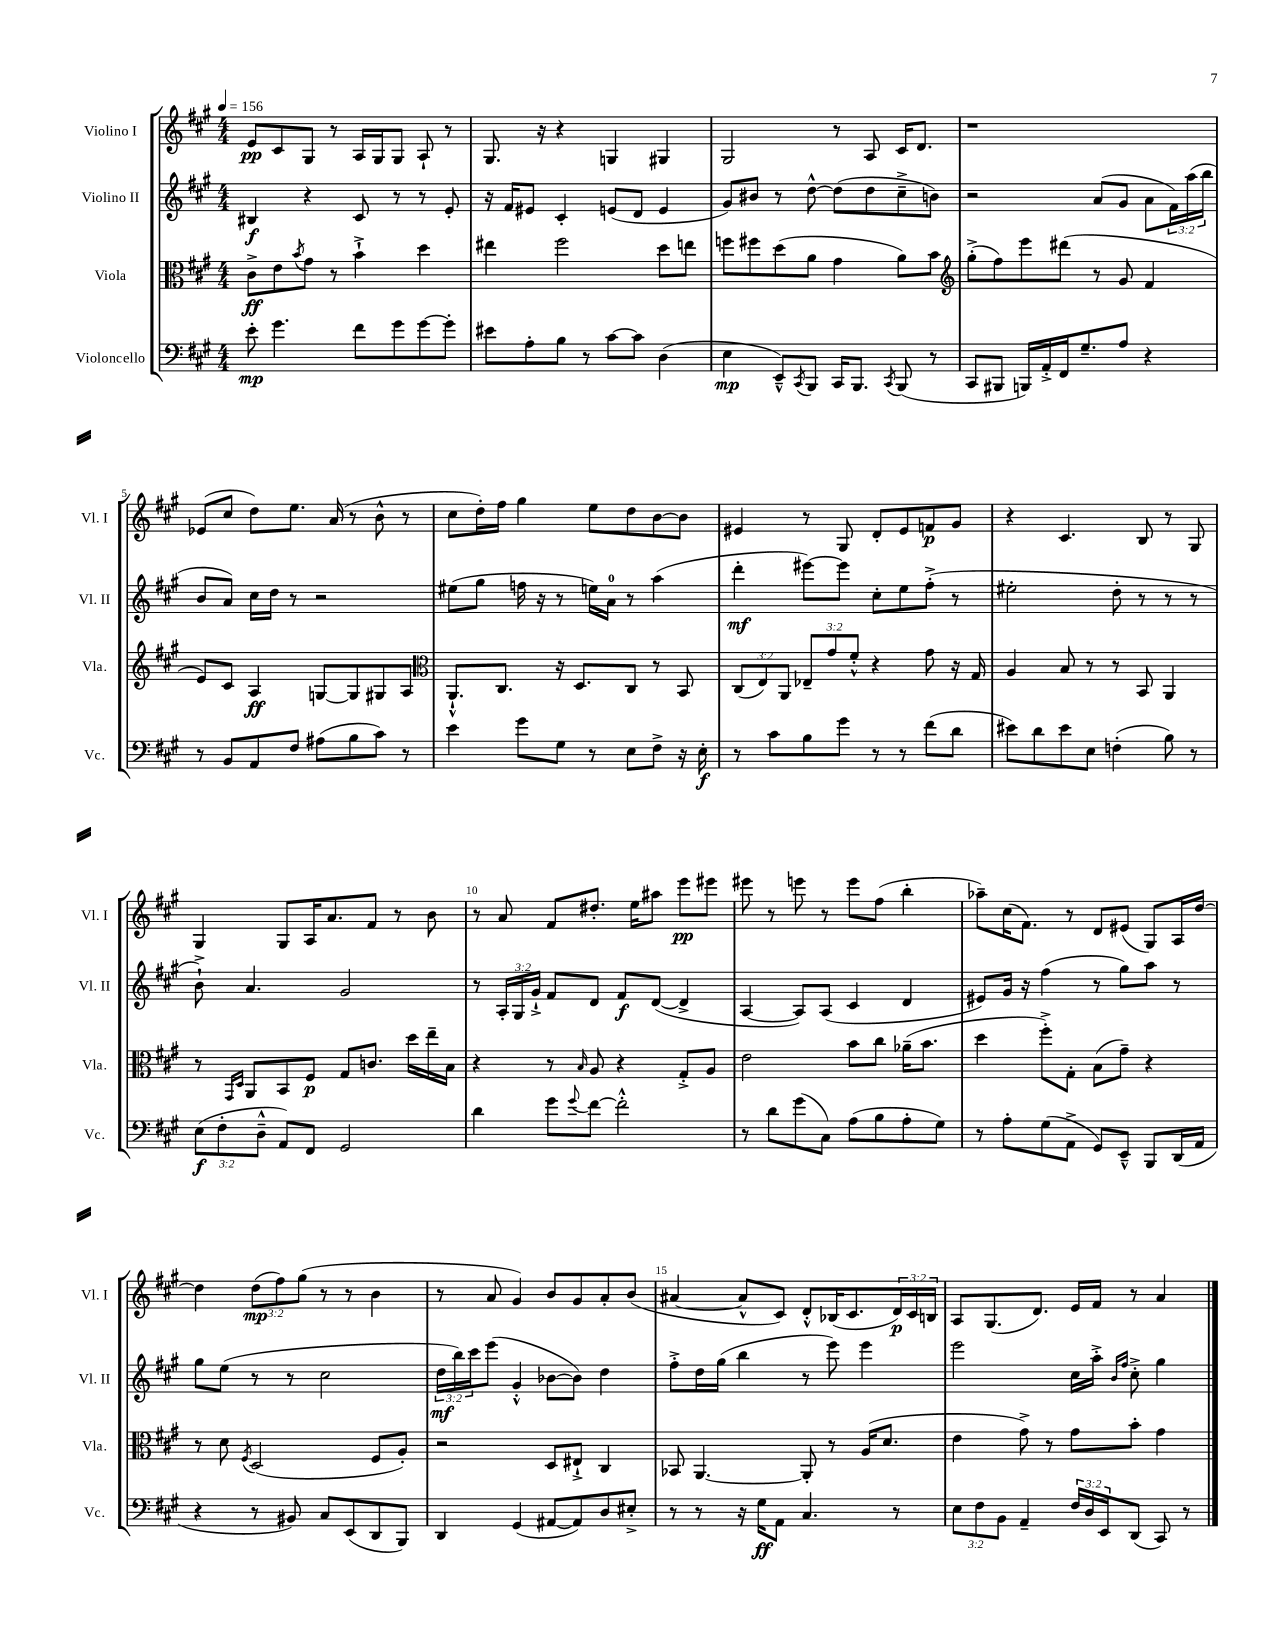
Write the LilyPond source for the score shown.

<<
\new StaffGroup <<
\new Staff = "s0" \with { instrumentName = "Violino I" shortInstrumentName = "Vl. I" } {
    \clef treble \key a \major \numericTimeSignature \time 4/4 \override Staff.TupletNumber.text = #tuplet-number::calc-fraction-text \tempo 4 = 156
    e'8\pp cis'8 gis8 r8 a16 gis16 gis8 a8-! r8 |
    gis8. r16 r4 g4 gis4 |
    gis2 r8 a8 cis'16 d'8. |
    r1 |
    ees'8( cis''8 d''8) e''8. a'16( r8 b'8-^ r8 |
    cis''8 d''16-.) fis''16 gis''4 e''8 d''8 b'8~ b'8 |
    eis'4 r8 gis8 d'8-. eis'8 f'8\p gis'8 |
    r4 cis'4. b8 r8 gis8 |
    gis4 gis8 a16 a'8. fis'8 r8 b'8 |
    r8 a'8 fis'8 dis''8.-. e''16 ais''8 e'''8\pp eis'''8 |
    eis'''8 r8 e'''8 r8 e'''8 fis''8( b''4-. |
    aes''8--) cis''16( fis'8.) r8 d'8 eis'8( gis8) a16 d''16~ |
    d''4 \tuplet 3/2 { d''8\mp( fis''8) gis''8( } r8 r8 b'4 |
    r8 a'8 gis'4) b'8 gis'8 a'8-. b'8( |
    ais'4~ ais'8-^ cis'8) d'8-.-^ bes16( cis'8. \tuplet 3/2 { d'16\p) cis'16 b16 } |
    a8 gis8.( d'8.) e'16 fis'16 r8 a'4 \bar "|." |
}
\new Staff = "s1" \with { instrumentName = "Violino II" shortInstrumentName = "Vl. II" } {
    \clef treble \key a \major \numericTimeSignature \time 4/4 \override Staff.TupletNumber.text = #tuplet-number::calc-fraction-text
    bis4\f r4 cis'8 r8 r8 e'8-. |
    r16 fis'16 eis'8 cis'4-. e'8( d'8 e'4 |
    gis'8) bis'8 r8 d''8~-^ d''8( d''8 cis''8---> b'8) |
    r2 a'8( gis'8 a'8 \tuplet 3/2 { fis'16) a''16( b''16 } |
    b'8 a'8) cis''16 d''16 r8 r2 |
    eis''8( gis''8 f''16 r16 r8 e''16) a'16-0 r8 a''4( |
    d'''4-.\mf eis'''8~) eis'''8 cis''8-. e''8 fis''8-.->( r8 |
    eis''2-. d''8-. r8 r8 r8 |
    b'8-!->) a'4. gis'2 |
    r8 \tuplet 3/2 { a16-. gis16 gis'16-!-> } fis'8 d'8 fis'8\f d'8~( d'4-> |
    a4~ a8) a8( cis'4 d'4 |
    eis'8) gis'16 r16 fis''4( r8 gis''8) a''8 r8 |
    gis''8 e''8( r8 r8 cis''2 |
    \tuplet 3/2 { d''16\mf b''16) cis'''16 } e'''8( gis'4-.-^ bes'8~ bes'8) d''4 |
    fis''8-.-> d''16 gis''16( b''4 r8 e'''8) e'''4 |
    e'''2 cis''16 a''16-.-> \grace { b'16 fis''16 } cis''8-.-> gis''4 \bar "|." |
}
\new Staff = "s2" \with { instrumentName = "Viola" shortInstrumentName = "Vla." } {
    \clef alto \key a \major \numericTimeSignature \time 4/4 \override Staff.TupletNumber.text = #tuplet-number::calc-fraction-text
    cis'8->\ff e'8 \acciaccatura { b'8 } gis'8 r8 b'4-!-> d''4 |
    eis''4 fis''2 d''8 e''8 |
    f''8 fis''8 d''8( a'8 gis'4 a'8) b'8 |
    \clef treble gis''8-.->( fis''8) e'''8 dis'''8( r8 gis'8 fis'4 |
    e'8) cis'8 a4\ff g8~ g8 gis8 a8 |
    \clef alto a,8.-!-^ cis8. r16 d8. cis8 r8 b,8 |
    \tuplet 3/2 { cis8( e8) a,8 } \tuplet 3/2 { ees8-- gis'8 fis'8-.-^ } r4 gis'8 r16 gis16 |
    a4 b8 r8 r8 b,8 a,4 |
    r8 \grace { gis,16 d16 } a,8 b,8 fis8\p gis8 c'8. d''16 e''16-- b16 |
    r4 r8 \grace { b16 } a8 r4 gis8-.-> a8 |
    e'2 b'8 cis''8 aes'16--( b'8. |
    d''4 fis''8-.->) gis8-. b8( gis'8--) r4 |
    r8 d'8 \acciaccatura { fis8 } d2( fis8 a8-.) |
    r2 d8 eis8-!-> cis4 |
    bes,8 a,4.~ a,8-. r8 a16( d'8. |
    e'4 gis'8->) r8 gis'8 b'8-. gis'4 \bar "|." |
}
\new Staff = "s3" \with { instrumentName = "Violoncello" shortInstrumentName = "Vc." } {
    \clef bass \key a \major \numericTimeSignature \time 4/4 \override Staff.TupletNumber.text = #tuplet-number::calc-fraction-text
    e'8-.\mp gis'4. fis'8 gis'8 gis'8~ gis'8-. |
    eis'8 a8-. b8 r8 cis'8~ cis'8 d4( |
    e4\mp e,8---^) \acciaccatura { cis,8 } b,,8 cis,16 b,,8. \acciaccatura { cis,8 } b,,8( r8 |
    cis,8 bis,,8 b,,16) a,16-.-> fis,16 gis8.-- a8 r4 |
    r8 b,8 a,8 fis8 ais8( b8 cis'8) r8 |
    e'4 gis'8 gis8 r8 e8 fis8-> r16 e16-.\f |
    r8 cis'8 b8 gis'8 r8 r8 fis'8( d'8 |
    eis'8) d'8 eis'8 e8 f4-.( b8) r8 |
    \tuplet 3/2 { e8\f( fis8-. d8---^ } a,8) fis,8 gis,2 |
    d'4 gis'8 \appoggiatura { gis'8 } fis'8~ fis'2-.-^ |
    r8 d'8 gis'8( cis8) a8( b8 a8-. gis8) |
    r8 a8-. gis8( a,8-> gis,8) e,8---^ b,,8 d,16( a,16 |
    r4 r8 bis,8) cis8 e,8( d,8 b,,8) |
    d,4 gis,4( ais,8~ ais,8) d8 eis8-.-> |
    r8 r8 r16 gis16\ff a,8 cis4. r8 |
    \tuplet 3/2 { e8 fis8 b,8 } a,4-- \tuplet 3/2 { fis16 d16 e,16 } d,8( cis,8) r8 \bar "|." |
}
>>
>>
\layout { \context { \Score \override BarNumber.break-visibility = ##(#f #t #t) barNumberVisibility = #(every-nth-bar-number-visible 5) } }
